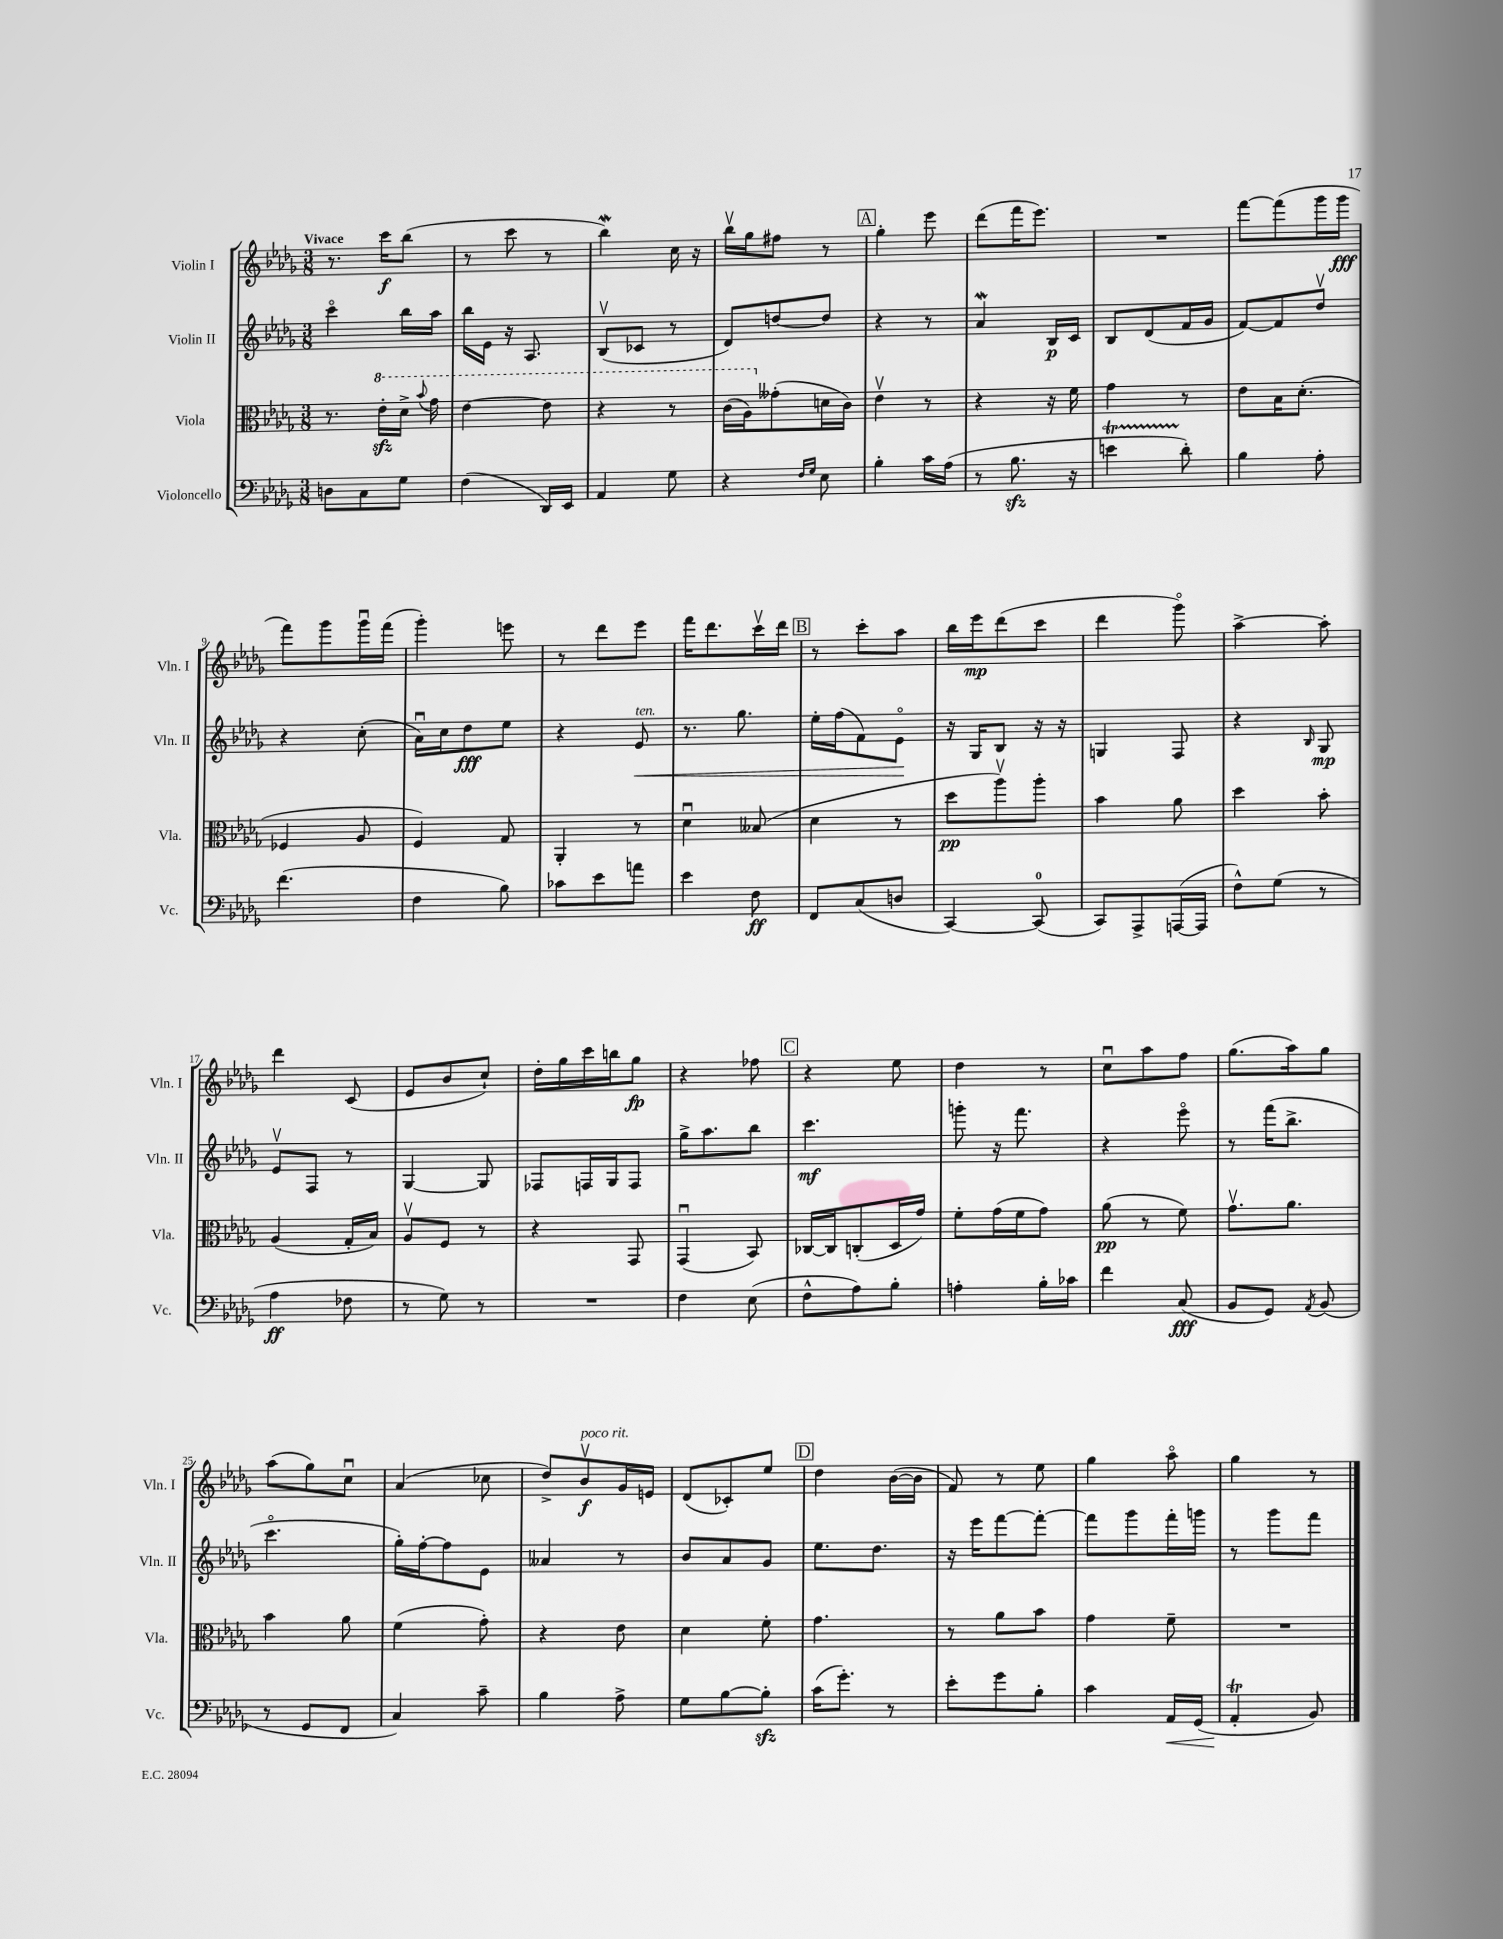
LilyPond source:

<<
\new StaffGroup <<
\new Staff = "s0" \with { instrumentName = "Violin I" shortInstrumentName = "Vln. I" } {
    \clef treble \key des \major \numericTimeSignature \time 3/8 \tempo "Vivace"
    \autoBeamOff r8. c'''16[\f bes''8]( |
    r8 c'''8 r8 |
    bes''4\mordent) c''16 r16 |
    bes''16[\upbow ges''16 fis''8] r8 |
    \mark \markup { \box "A" } ges''4-. ees'''8 |
    des'''8[( f'''16 ees'''8.]) |
    R4. |
    f'''8[~ f'''8( ges'''16 ges'''16]\fff |
    f'''8[) ges'''8 ges'''16\downbow f'''16]( |
    ges'''4-.) e'''8 |
    r8 des'''8[ ees'''8] |
    f'''16[ des'''8. c'''16\upbow des'''16] |
    \mark \markup { \box "B" } r8 c'''8[-. aes''8] |
    bes''16[ ees'''16\mp des'''8( c'''8] |
    des'''4 ges'''8\flageolet) |
    aes''4~-> aes''8-. |
    des'''4 c'8( |
    ees'8[ bes'8 c''8]-!) |
    des''16[-. ges''16 c'''16 b''16 ges''8]\fp |
    r4 fes''8 |
    \mark \markup { \box "C" } r4 ees''8 |
    des''4 r8 |
    c''8[\downbow aes''8 f''8] |
    ges''8.[( aes''16) ges''8] |
    aes''8[( ges''8) c''8]\downbow |
    aes'4( ces''8 |
    des''8[->) bes'8\upbow\f^\markup { \italic "poco rit." } ges'16 e'16] |
    des'8[( ces'8-.) ees''8] |
    \mark \markup { \box "D" } des''4 bes'16[~( bes'16] |
    f'8) r8 ees''8 |
    ges''4 aes''8\flageolet |
    ges''4 r8 \bar "|." |
}
\new Staff = "s1" \with { instrumentName = "Violin II" shortInstrumentName = "Vln. II" } {
    \clef treble \key des \major \numericTimeSignature \time 3/8
    \autoBeamOff c'''4\flageolet bes''16[ aes''16] |
    bes''16[ ees'16] r16 aes8. |
    bes8[\upbow( ces'8] r8 |
    des'8[) d''8~ d''8] |
    \mark \markup { \box "A" } r4 r8 |
    aes'4\mordent bes16[\p c'16] |
    bes8[ des'8( f'16 ges'16] |
    f'8[~) f'8 des''8]\upbow |
    r4 c''8-.( |
    aes'16[\downbow) c''16 des''8\fff ees''8] |
    r4 ees'8\<^\markup { \italic "ten." } |
    r8. ges''8. |
    \mark \markup { \box "B" } ees''16[-. f''16( f'8) ees'8]\flageolet\! |
    r16 ges16[ bes8] r16 r16 |
    g4 f8 |
    r4 \grace { bes16 } ges8\mp |
    ees'8[\upbow f8] r8 |
    ges4~ ges8 |
    fes8[ f16 ges16 f8] |
    ges''16[-> aes''8. bes''8] |
    \mark \markup { \box "C" } c'''4.\mf |
    g'''8-. r16 f'''8. |
    r4 ees'''8\flageolet |
    r8 f'''16[( bes''8.]-> |
    c'''4.\flageolet |
    ges''16[-.) f''16~-. f''8 ees'8] |
    aeses'4 r8 |
    bes'8[ aes'8 ges'8] |
    \mark \markup { \box "D" } ees''8.[ des''8.] |
    r16 ees'''16[ f'''8~ f'''8]~-. |
    f'''8[ ges'''8 f'''16-. g'''16] |
    r8 ges'''8[ f'''8] \bar "|." |
}
\new Staff = "s2" \with { instrumentName = "Viola" shortInstrumentName = "Vla." } {
    \clef alto \key des \major \numericTimeSignature \time 3/8
    \autoBeamOff r8. \ottava #1 ees''16[-.\sfz des''16]-> \appoggiatura { bes''8 } ges''16 |
    ees''4~ ees''8 |
    r4 r8 |
    c''16[( aes'16) \ottava #0 geses'8-.( d'16 c'16]) |
    \mark \markup { \box "A" } ees'4\upbow r8 |
    r4 r16 f'16 |
    ges'4 r8 |
    ees'8[ bes16 des'8.]-.( |
    fes4 aes8 |
    f4) ges8 |
    aes,4-. r8 |
    des'4\downbow beses8( |
    \mark \markup { \box "B" } des'4 r8 |
    des''8[\pp aes''8\upbow) aes''8]-. |
    bes'4 aes'8 |
    des''4 bes'8-. |
    aes4( ges16[-. bes16]) |
    aes8[\upbow f8] r8 |
    r4 ges,8 |
    ges,4\downbow( bes,8) |
    \mark \markup { \box "C" } ces16[~ ces16 c8-.( des16 ges'16]) |
    f'8[-. ges'16( f'16 ges'8]) |
    aes'8\pp( r8 f'8) |
    ges'8.[\upbow aes'8.] |
    bes'4 aes'8 |
    f'4( ges'8-.) |
    r4 ees'8 |
    des'4 f'8-. |
    \mark \markup { \box "D" } ges'4. |
    r8 aes'8[ bes'8] |
    ges'4 f'8-- |
    R4. \bar "|." |
}
\new Staff = "s3" \with { instrumentName = "Violoncello" shortInstrumentName = "Vc." } {
    \clef bass \key des \major \numericTimeSignature \time 3/8
    \autoBeamOff d8[ c8 ges8] |
    f4( des,16[) ees,16] |
    aes,4 ges8 |
    r4 \grace { f16[ ges16] } ees8 |
    \mark \markup { \box "A" } bes4-. c'16[ aes16]( |
    r8 bes8.\sfz r16 |
    e'4\startTrillSpan des'8-.\stopTrillSpan) |
    bes4 aes8-. |
    f'4.( |
    f4 bes8) |
    ces'8[ ees'8 a'8] |
    ees'4 f8\ff |
    \mark \markup { \box "B" } f,8[ c8( d8] |
    c,4~) c,8-0( |
    c,8[) aes,,8-> a,,16~( a,,16] |
    f8[-^) ges8]( r8 |
    aes4\ff fes8 |
    r8 ges8) r8 |
    R4. |
    f4 ees8( |
    \mark \markup { \box "C" } f8[-^ aes8) bes8]-. |
    a4-. bes16[-. ces'16] |
    f'4 c8\fff( |
    bes,8[ ges,8]) \acciaccatura { aes,8 } bes,8( |
    r8 ges,8[ f,8] |
    c4) c'8-- |
    bes4 aes8-> |
    ges8[ bes8~ bes8]-.\sfz |
    \mark \markup { \box "D" } c'16[( ges'8.]-.) r8 |
    ees'8[-. ges'8 bes8]-. |
    c'4 aes,16[\< ges,16]( |
    aes,4-.\trill\! bes,8) \bar "|." |
}
>>
>>
